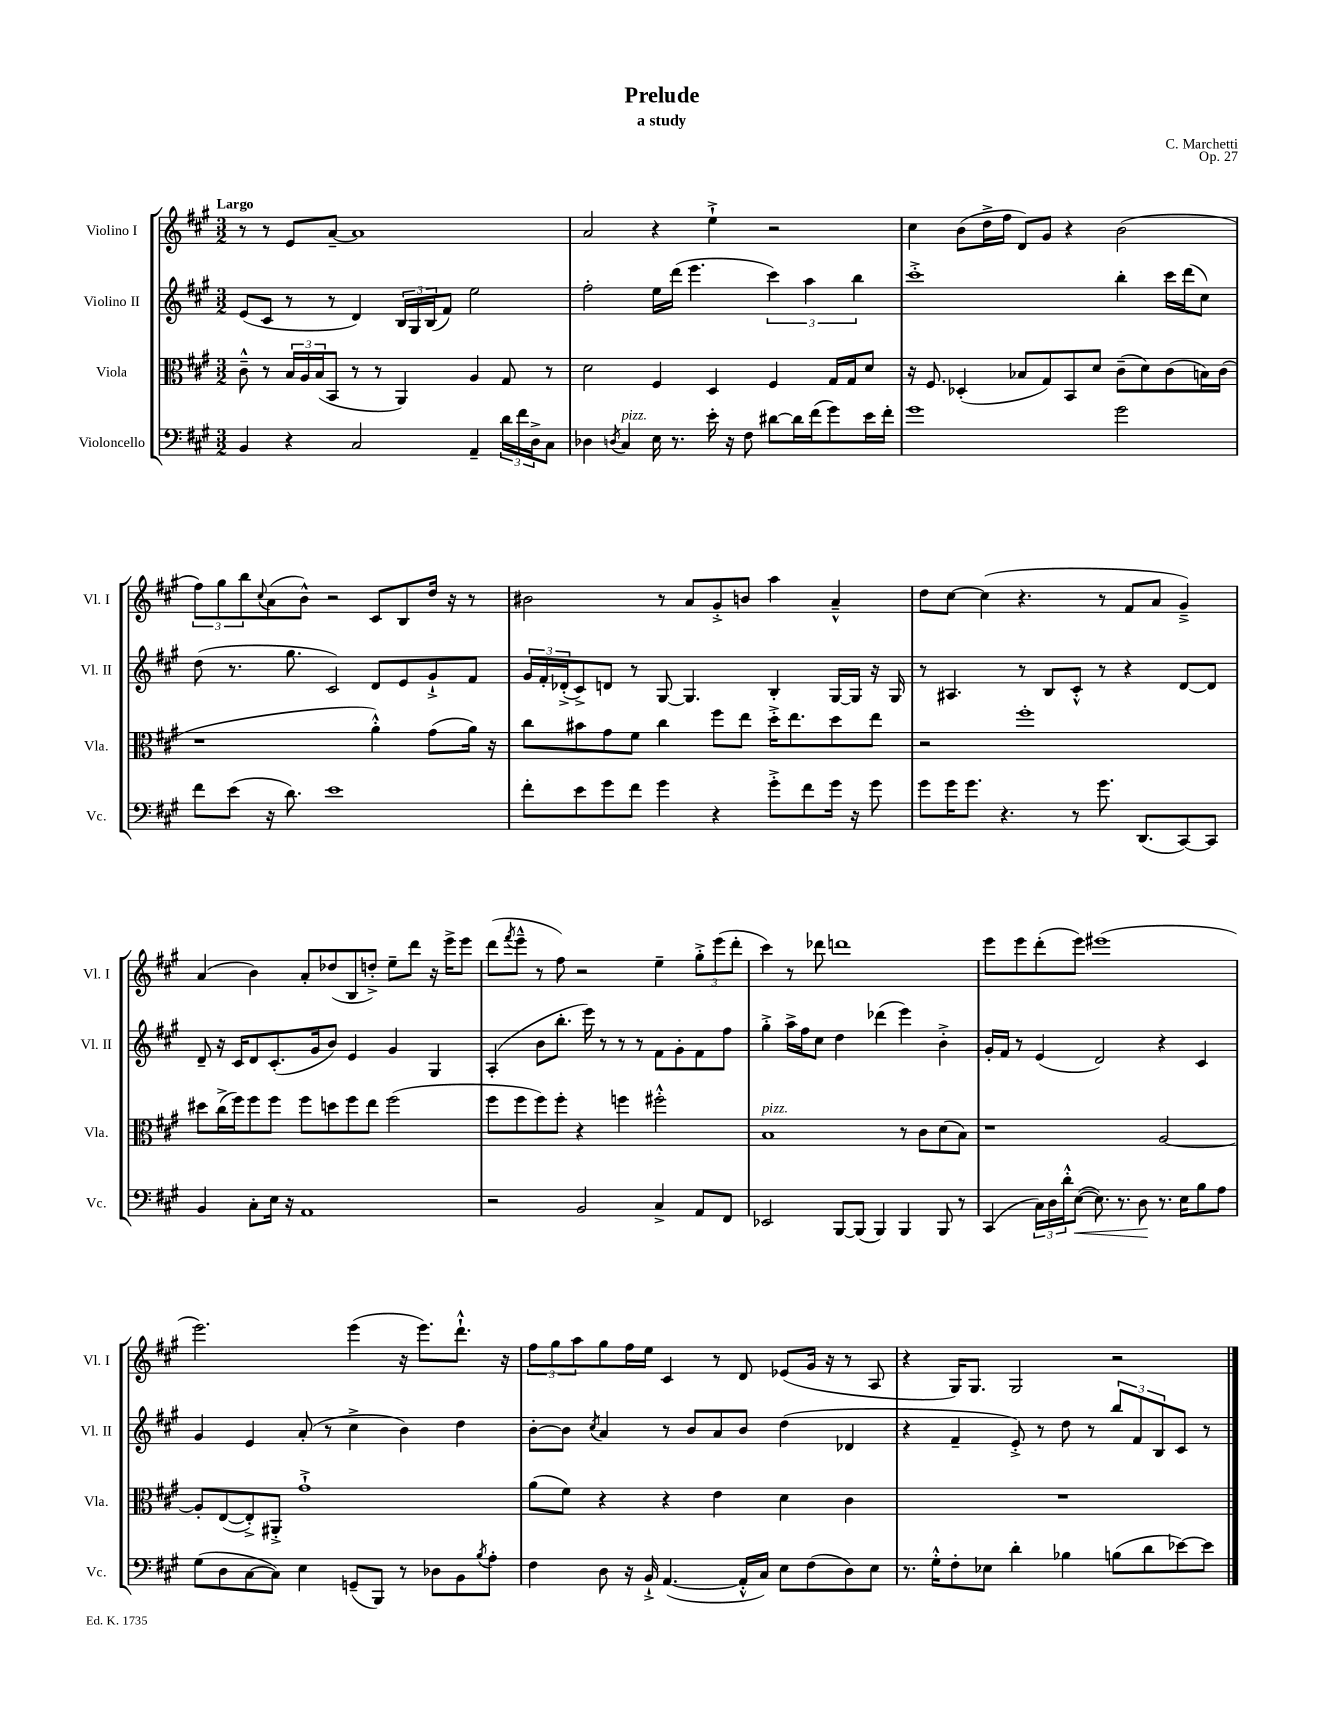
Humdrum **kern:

**kern	**dynam	**kern	**kern	**kern
*part4	*part4	*part3	*part2	*part1
*staff4	*staff4	*staff3	*staff2	*staff1
*I"Violoncello	*	*I"Viola	*I"Violino II	*I"Violino I
*I'Vc.	*	*I'Vla.	*I'Vl. II	*I'Vl. I
*clefF4	*	*clefC3	*clefG2	*clefG2
*k[f#c#g#]	*	*k[f#c#g#]	*k[f#c#g#]	*k[f#c#g#]
*M3/2	*	*M3/2	*M3/2	*M3/2
=1	=1	=1	=1	=1
!	!	!	!	!LO:TX:a:B:t=Largo
4BB/	.	8c#~^^\	(8e/L	8r
.	.	8r	8c#/J	8r
4r	.	24B/LL	8r	8e/L
.	.	24A/	.	.
.	.	(24B/J	.	.
.	.	8BB/J	8r	[8a~/J
2C#/	.	8r	4d/)	1a]
.	.	8r	.	.
.	.	4AA/)	24B/LL	.
.	.	.	24G#/	.
.	.	.	(24B/J	.
.	.	.	8f#/J)	.
4AA~/	.	4A/	2ee\	.
24d\LL	.	8G#/	.	.
24f#\	.	.	.	.
24D^\J	.	.	.	.
8C#\J	.	8r	.	.
=2	=2	=2	=2	=2
4D-X\	.	2d\	2ff#'\	2a/
8qDn/	.	.	.	.
!LO:TX:a:i:t=pizz.	!	!	!	!
4C#/	.	.	.	.
16E\	.	4F#/	16ee\LL	4r
8.r	.	.	(16ddd\JJ	.
.	.	.	4.eee\	.
16e'\	.	4D/	.	4ee`^\
16r	.	.	.	.
8F#\	.	.	.	.
[8d#X\L	.	4F#/	6ccc#\)	2r
16d#\L]	.	.	.	.
.	.	.	6aa\	.
(16f#\J	.	.	.	.
8g#\)	.	16G#/LL	.	.
.	.	16G#/J	.	.
.	.	.	6bb\	.
16e\L	.	8d/J	.	.
16f#'\JJ	.	.	.	.
=3	=3	=3	=3	=3
1g#	.	16r	1ccc#'^	4cc#\
.	.	8.F#/	.	.
.	.	(4D-X'/	.	(8b\L
.	.	.	.	16dd^\L
.	.	.	.	16ff#\JJ
.	.	8B-X/L	.	8d/L)
.	.	8G#/)	.	8g#/J
.	.	8BB/	.	4r
.	.	8d/J	.	.
2g#\	.	(8c#~\L	4bb'\	(2b\
.	.	8d\)	.	.
.	.	(8c#\	16ccc#\LL	.
.	.	.	(16ddd\J	.
.	.	16Bn\L)	8cc#\J)	.
.	.	(16c#\JJ	.	.
!!LO:LB:g=z
=4	=4	=4	=4	=4
8f#\L	.	1r	(8dd\	12ff#\L)
.	.	.	.	12gg#\
(8e\J	.	.	8.r	.
.	.	.	.	12bb\
.	.	.	.	8qqcc#/
16r	.	.	.	(8a\
8.d\)	.	.	8.gg#\	.
.	.	.	.	8b^^\J)
1e	.	.	2c#/)	2r
.	.	4a'^^\)	8d/L	8c#/L
.	.	.	8e/	8B/
.	.	(8g#\L	8g#`^/	16dd/Jk
.	.	.	.	16r
.	.	16a\Jk)	8f#/J	8r
.	.	16r	.	.
=5	=5	=5	=5	=5
8f#'\L	.	8cc#\L	24g#/LL	2b#X\
.	.	.	24f#'/	.
.	.	.	(24d-X'^/J	.
8e\	.	8b#X\	8c#^/)	.
8g#\	.	8g#\	8dn/J	.
8f#\J	.	8f#\J	8r	.
4g#\	.	4cc#\	[8G#/	8r
.	.	.	4.G#/]	8a/L
4r	.	8ff#\L	.	8g#'^/
.	.	8ee\J	.	8bn/J
8g#'^\L	.	16dd'^\KL	4B'/	4aa\
.	.	8.ee\	.	.
8f#\	.	.	.	.
16g#\Jk	.	8dd\	[16G#/LL	4a~^^/
16r	.	.	16G#/JJ]	.
8g#\	.	8ee\J	16r	.
.	.	.	16G#/	.
=6	=6	=6	=6	=6
8g#\L	.	2r	8r	8dd\L
16g#\K	.	.	4.A#X/	[8cc#\J
8.g#\J	.	.	.	.
.	.	.	.	(4cc#\]
4.r	.	.	.	.
.	.	1ff#'	8r	4.r
.	.	.	8B/L	.
8r	.	.	8c#'^^/J	.
8.g#\	.	.	8r	8r
.	.	.	4r	8f#/L
(8.DD/L	.	.	.	.
.	.	.	.	8a/J
[8CC#/)	.	.	[8d/L	4g#~^/)
8CC#/J]	.	.	8d/J]	.
!!LO:LB:g=z
=7	=7	=7	=7	=7
4BB/	.	8dd#X\L	8d~/	(4a/
.	.	(16cc#^\L	16r	.
.	.	16ff#\J)	16c#/KL	.
8C#'\L	.	8ff#\	8d/	4b\)
16E\Jk	.	8ff#\J	(8.c#'/	.
16r	.	.	.	.
1AA	.	8ff#\L	.	8a'/L
.	.	.	16g#/k	.
.	.	8ddn\	8b/J)	(8dd-X/
.	.	8ff#\	4e/	8B/
.	.	8ee\J	.	8ddn'^/J)
.	.	(2ff#\	4g#/	8ee~\L
.	.	.	.	8ddd\J
.	.	.	4G#/	16r
.	.	.	.	16eee^\KL
.	.	.	.	8eee\J
=8	=8	=8	=8	=8
2r	.	8ff#\L	(4A'/	(8ddd\L
.	.	.	.	8qfff#/
.	.	8ff#\	.	8eee~^^\J
.	.	8ff#\)	8b\L	8r
.	.	8ff#'\J	8.bb'\J	8ff#\)
2BB/	.	4r	.	2r
.	.	.	16eee\)	.
.	.	.	8r	.
.	.	4ffn\	8r	.
.	.	.	8r	.
4C#^/	.	2ff#X'^^\	8f#\L	4ee~\
.	.	.	8g#'\	.
8AA/L	.	.	8f#\	12gg#'^\L
.	.	.	.	(12eee\
8FF#/J	.	.	8ff#\J	.
.	.	.	.	12ddd'\J
=9	=9	=9	=9	=9
!	!	!LO:TX:a:i:t=pizz.	!	!
2EE-X/	.	1B	4gg#'^\	4ccc#\)
.	.	.	16aa^\LL	8r
.	.	.	16ff#\J	.
.	.	.	8cc#\J	8ddd-X\
[8BBB/L	.	.	4dd\	1dddn
(8BBB/J]	.	.	.	.
4BBB/)	.	.	(4ddd-X\	.
4BBB/	.	8r	4eee\)	.
.	.	8c#\L	.	.
8BBB/	.	(8d\	4b'^\	.
8r	.	8B\J)	.	.
=10	=10	=10	=10	=10
(4CC#/	.	1r	16g#'/LL	8eee\L
.	.	.	16f#/JJ	.
.	.	.	8r	8eee\
24C#\LL)	.	.	(4e/	(8ddd'\
24D\	.	.	.	.
24d'^^\J	.	.	.	.
!	!LO:HP:b	!	!	!
([8E\J	<	.	.	8eee\J)
8.E\])	.	.	2d/)	(1eee#X
8.r	.	.	.	.
8D\	.	.	.	.
8.r	[	[2A/	4r	.
16E\KL	.	.	.	.
8B\	.	.	4c#/	.
8A\J	.	.	.	.
!!LO:LB:g=z
=11	=11	=11	=11	=11
(8G#\L	.	8A'/L]	4g#/	2.eee\)
8D\	.	([8E/	.	.
[8C#\	.	8E'^/])	4e/	.
8C#\J])	.	8AA#X'^/J	.	.
4E\	.	1g#`^	(8a'/	.
.	.	.	8r	.
(8GGn~/L	.	.	4cc#^\	(4eee\
8BBB/J)	.	.	.	.
8r	.	.	4b\)	16r
.	.	.	.	8.eee\L)
8D-X\L	.	.	.	.
8BB\	.	.	4dd\	8.ddd`^^\J
8qB/	.	.	.	.
8A'\J	.	.	.	.
.	.	.	.	16r
=12	=12	=12	=12	=12
4F#\	.	(8a\L	[8b'\L	12ff#\L
.	.	.	.	12gg#\
.	.	8f#\J)	8b\J]	.
.	.	.	.	12aa\
.	.	.	8qcc#/	.
8D\	.	4r	4a/	8gg#\
16r	.	.	.	16ff#\L
16BB`^/	.	.	.	16ee\JJ
([4.AA/	.	4r	8r	4c#/
.	.	.	8b/L	.
.	.	4e\	8a/	8r
16AA'^^/LL]	.	.	8b/J	8d/
16C#/JJ)	.	.	.	.
8E\L	.	4d\	(4dd\	(8e-X/L
(8F#\	.	.	.	16g#/Jk
.	.	.	.	16r
8D\)	.	4c#\	4d-X/	8r
8E\J	.	.	.	8A/
=13	=13	=13	=13	=13
8.r	.	1.r	4r	4r
16G#'^^\KL	.	.	.	.
8F#'\	.	.	4f#~/	16G#/KL)
.	.	.	.	8.G#/J
8E-X\J	.	.	.	.
4d'\	.	.	8e'^/)	2G#/
.	.	.	8r	.
4B-X\	.	.	8dd\	.
.	.	.	8r	.
(8Bn\L	.	.	12bb/L	2r
.	.	.	12f#/	.
8d\	.	.	.	.
.	.	.	12B/	.
[8e-X\)	.	.	8c#/J	.
8e-\J]	.	.	8r	.
==	==	==	==	==
*-	*-	*-	*-	*-
